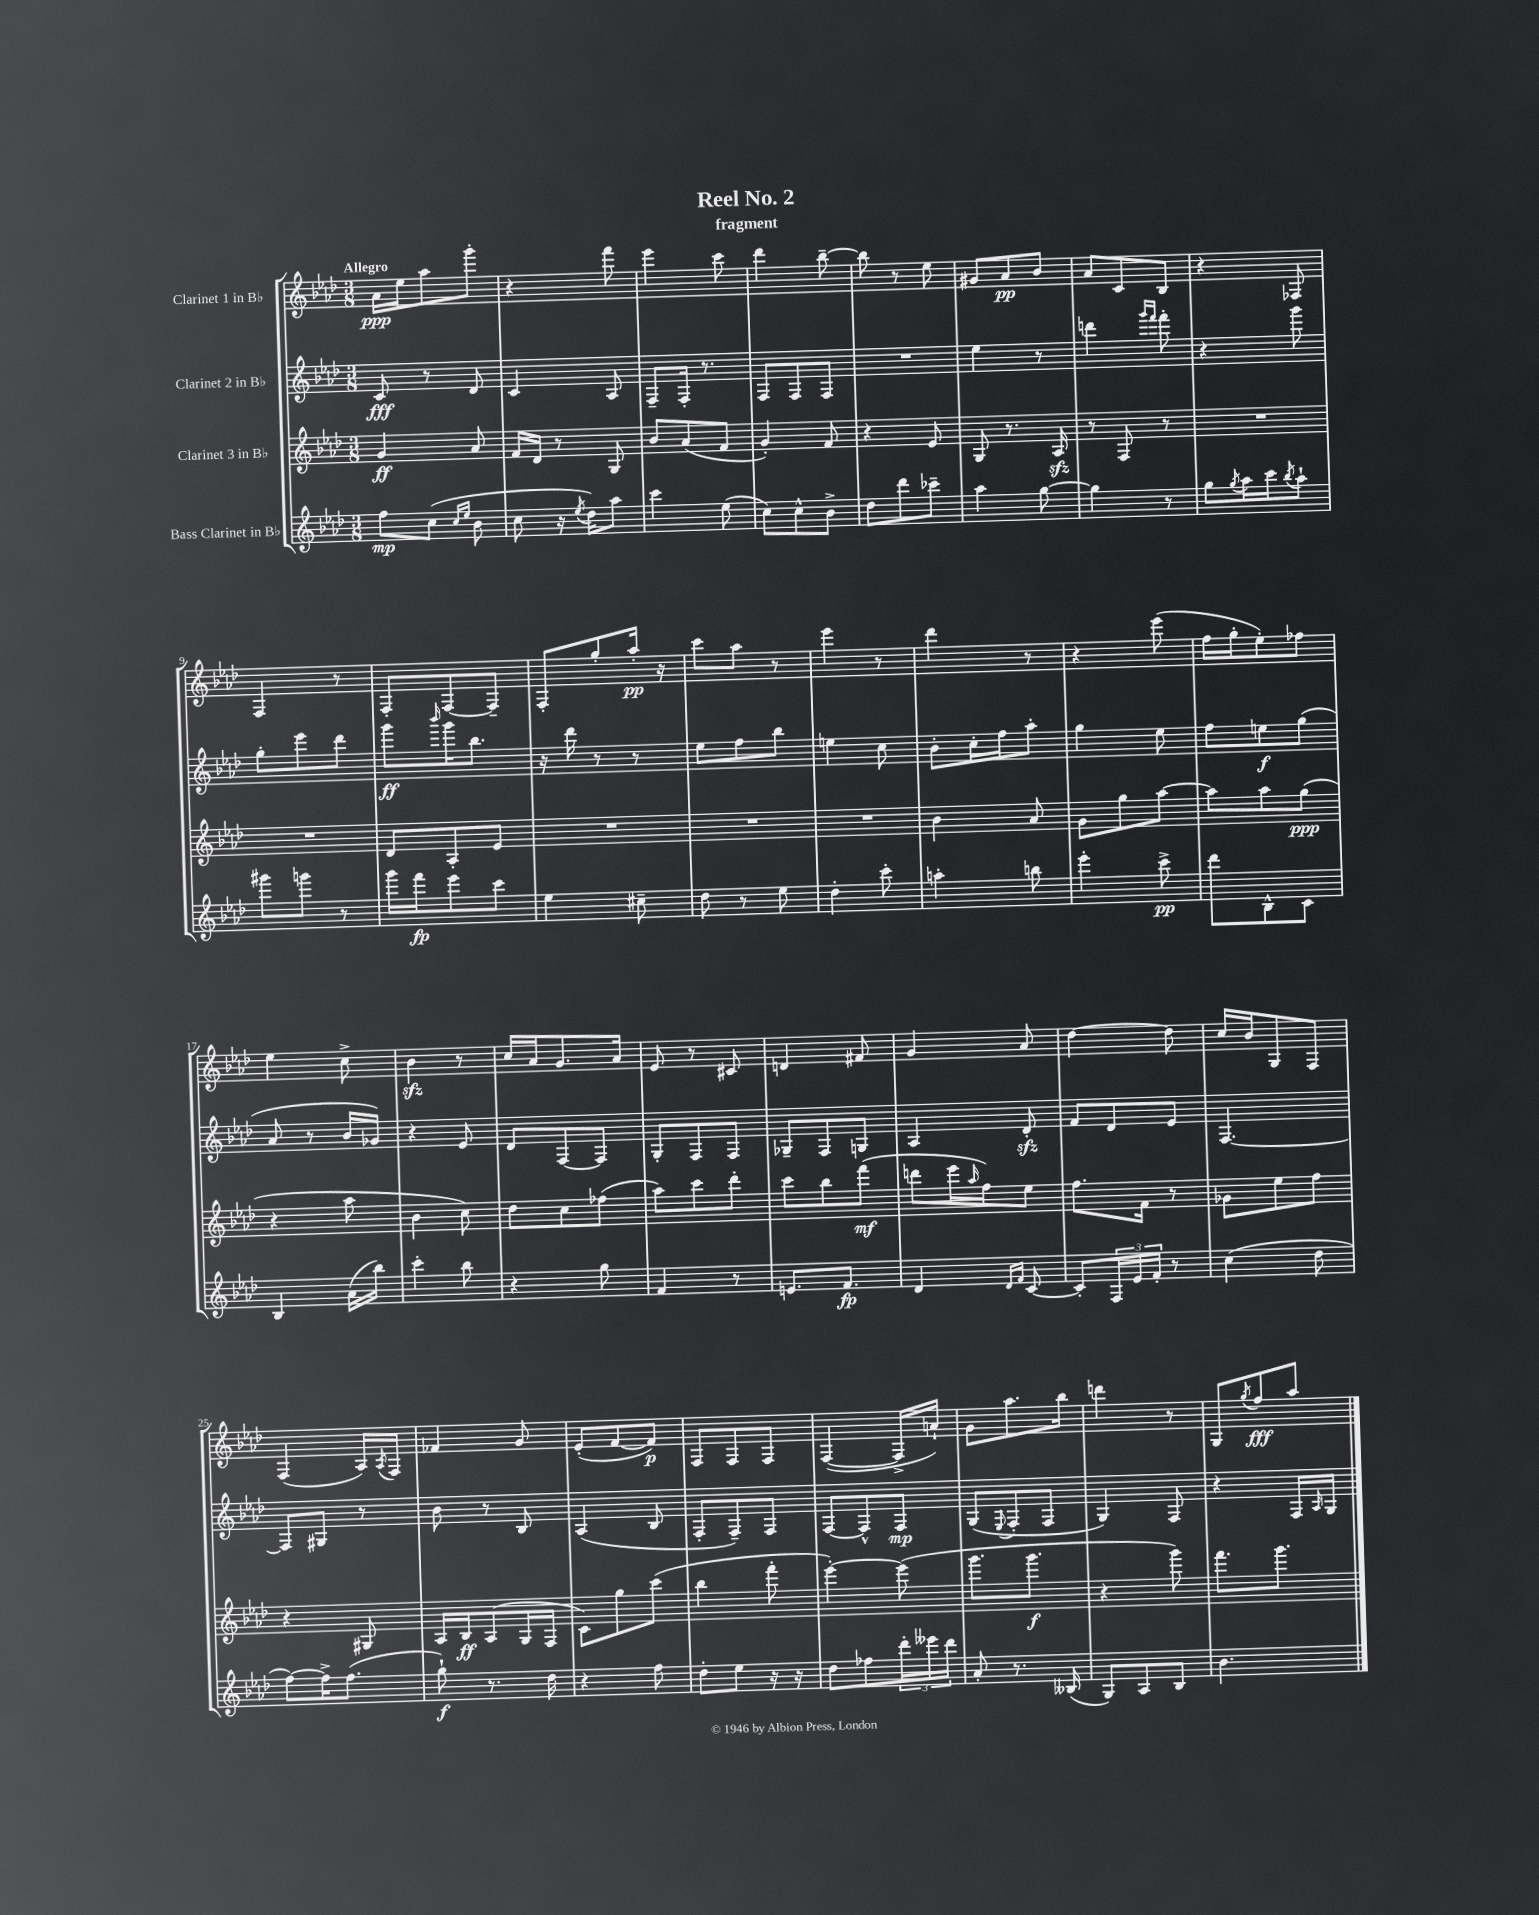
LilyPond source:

\header { title = "Reel No. 2" subtitle = "fragment" }
<<
\new StaffGroup <<
\new Staff = "s0" \with { instrumentName = "Clarinet 1 in Bb" } {
    \clef treble \key aes \major \numericTimeSignature \time 3/8 \tempo "Allegro"
    aes'16\ppp ees''16 aes''8 g'''8-. |
    r4 f'''8 |
    ees'''4 c'''8 |
    des'''4 bes''8~-- |
    bes''8 r8 ees''8 |
    gis'8 aes'8\pp bes'8 |
    aes'8 c'8 bes8 |
    r4 fes8 |
    f4 r8 |
    f8-. f8~ f8-- |
    f8-. g''8-. aes''16-.\pp r16 |
    c'''8 aes''8 r8 |
    ees'''4 r8 |
    des'''4 r8 |
    r4 ees'''8( |
    f''16 g''16-. ees''8-.) fes''8 |
    ees''4 c''8-> |
    bes'4\sfz r8 |
    c''16 aes'16 g'8. aes'16 |
    ees'8 r8 cis'8 |
    d'4 fis'8 |
    g'4 aes'8 |
    des''4~ des''8 |
    c''16 bes'16 g8 f8 |
    f4( aes16) \acciaccatura { aes8 } f16 |
    fes'4 g'8 |
    ees'8-.( f'8~ f'8\p) |
    f8 f8 f8 |
    f4~( f16-> a'16-!) |
    g'8 aes''8. bes''16 |
    d'''4 r8 |
    g8 \acciaccatura { g''8 } f''8\fff aes''8 \bar "|." |
}
\new Staff = "s1" \with { instrumentName = "Clarinet 2 in Bb" } {
    \clef treble \key aes \major \numericTimeSignature \time 3/8
    c'8\fff r8 des'8 |
    c'4 aes8 |
    f8-- f16-. r8. |
    f8 f8 f8 |
    R4. |
    ees''4 r8 |
    d'''4 \grace { g'''16 f'''16 } f'''8-. |
    r4 g'''8 |
    g''8-. ees'''8 des'''8 |
    g'''8\ff \grace { bes'''16 } g'''16 bes''8. |
    r16 des'''16 r8 r8 |
    ees''8 f''8 bes''8 |
    e''4 c''8 |
    bes'8-. c''16-. f''16 aes''8-. |
    g''4 ees''8 |
    f''8 e''8\f g''8( |
    aes'8 r8 bes'16 ges'16) |
    r4 ees'8 |
    des'8 f8~ f8 |
    g8-. f8 f8 |
    ges8-- f8 g8 |
    aes4 des'8-.\sfz |
    f'8 des'8 ees'8 |
    f4.~ |
    f8 gis8 r8 |
    bes'8 r8 bes8 |
    aes4( bes8 |
    f8-. f8--) f8 |
    f8~ f8-^ f8\mp |
    g8( \appoggiatura { ees8 } f8-. f8 |
    g4) f8 |
    r4 f16 \grace { aes16 } g16 \bar "|." |
}
\new Staff = "s2" \with { instrumentName = "Clarinet 3 in Bb" } {
    \clef treble \key aes \major \numericTimeSignature \time 3/8
    g'4\ff aes'8 |
    f'16 des'16 r8 g8 |
    bes'8 aes'8( f'8 |
    g'4-.) f'8 |
    r4 ees'8 |
    g8 r8. aes16\sfz |
    r8 f8 r8 |
    R4. |
    R4. |
    des'8 aes8-. ees'8 |
    R4. |
    R4. |
    R4. |
    bes'4 aes'8 |
    g'8 g''8 aes''8~ |
    aes''8 aes''8 g''8\ppp( |
    r4 aes''8 |
    bes'4 c''8) |
    des''8 c''8 fes''8( |
    aes''8) c'''8 des'''8-. |
    c'''8 bes''8 f'''8\mf( |
    d'''8 ees'''16 \grace { aes''16 } f''16) ees''8 |
    f''8. f'16 r8 |
    ges'8 ees''8 f''8 |
    r4 gis8 |
    aes16 bes16\ff aes8( g16 f16 |
    c'8) g''8 c'''8( |
    bes''4 f'''8-. |
    ees'''4~-.) ees'''8( |
    g'''8. g'''8.\f |
    r4 g'''8) |
    f'''8. g'''8. \bar "|." |
}
\new Staff = "s3" \with { instrumentName = "Bass Clarinet in Bb" } {
    \clef treble \key aes \major \numericTimeSignature \time 3/8
    f''8\mp c''8( \grace { c''16 ees''16 } bes'8 |
    c''8 r16 \acciaccatura { ees''8 } des''16) aes''8 |
    c'''4 ees''8( |
    c''8) c''8-^ bes'8-> |
    des''8 des'''8 ces'''8-- |
    aes''4 g''8~ |
    g''4 r8 |
    g''8 \acciaccatura { g''8 } aes''16 c'''16 \acciaccatura { bes''8 } aes''8-! |
    gis'''8 g'''8 r8 |
    g'''16 f'''16\fp ees'''8 c'''8 |
    ees''4 cis''8-- |
    des''8 r8 ees''8 |
    des''4-. c'''8-. |
    a''4-. b''8 |
    ees'''4-. c'''8->\pp |
    des'''8 bes8-^ c'8 |
    bes4 aes'16( bes''16) |
    c'''4-. bes''8 |
    r4 g''8 |
    f'4 r8 |
    e'8. f'8.\fp |
    des'4 \grace { des'16 f'16 } c'8~ |
    c'8-. \tuplet 3/2 { f16 ees'16 f'16-. } r8 |
    c''4( des''8 |
    f''8~) f''16-> f''8.( |
    g''8-!\f) r8. des''16 |
    r4 f''8 |
    des''8-. ees''8 r16 r16 |
    des''8 fes''8 \tuplet 3/2 { des'''16-. eeses'''16 des'''16 } |
    aes'8-. r8. beses16( |
    g8) aes8 bes8 |
    bes'4. \bar "|." |
}
>>
>>
